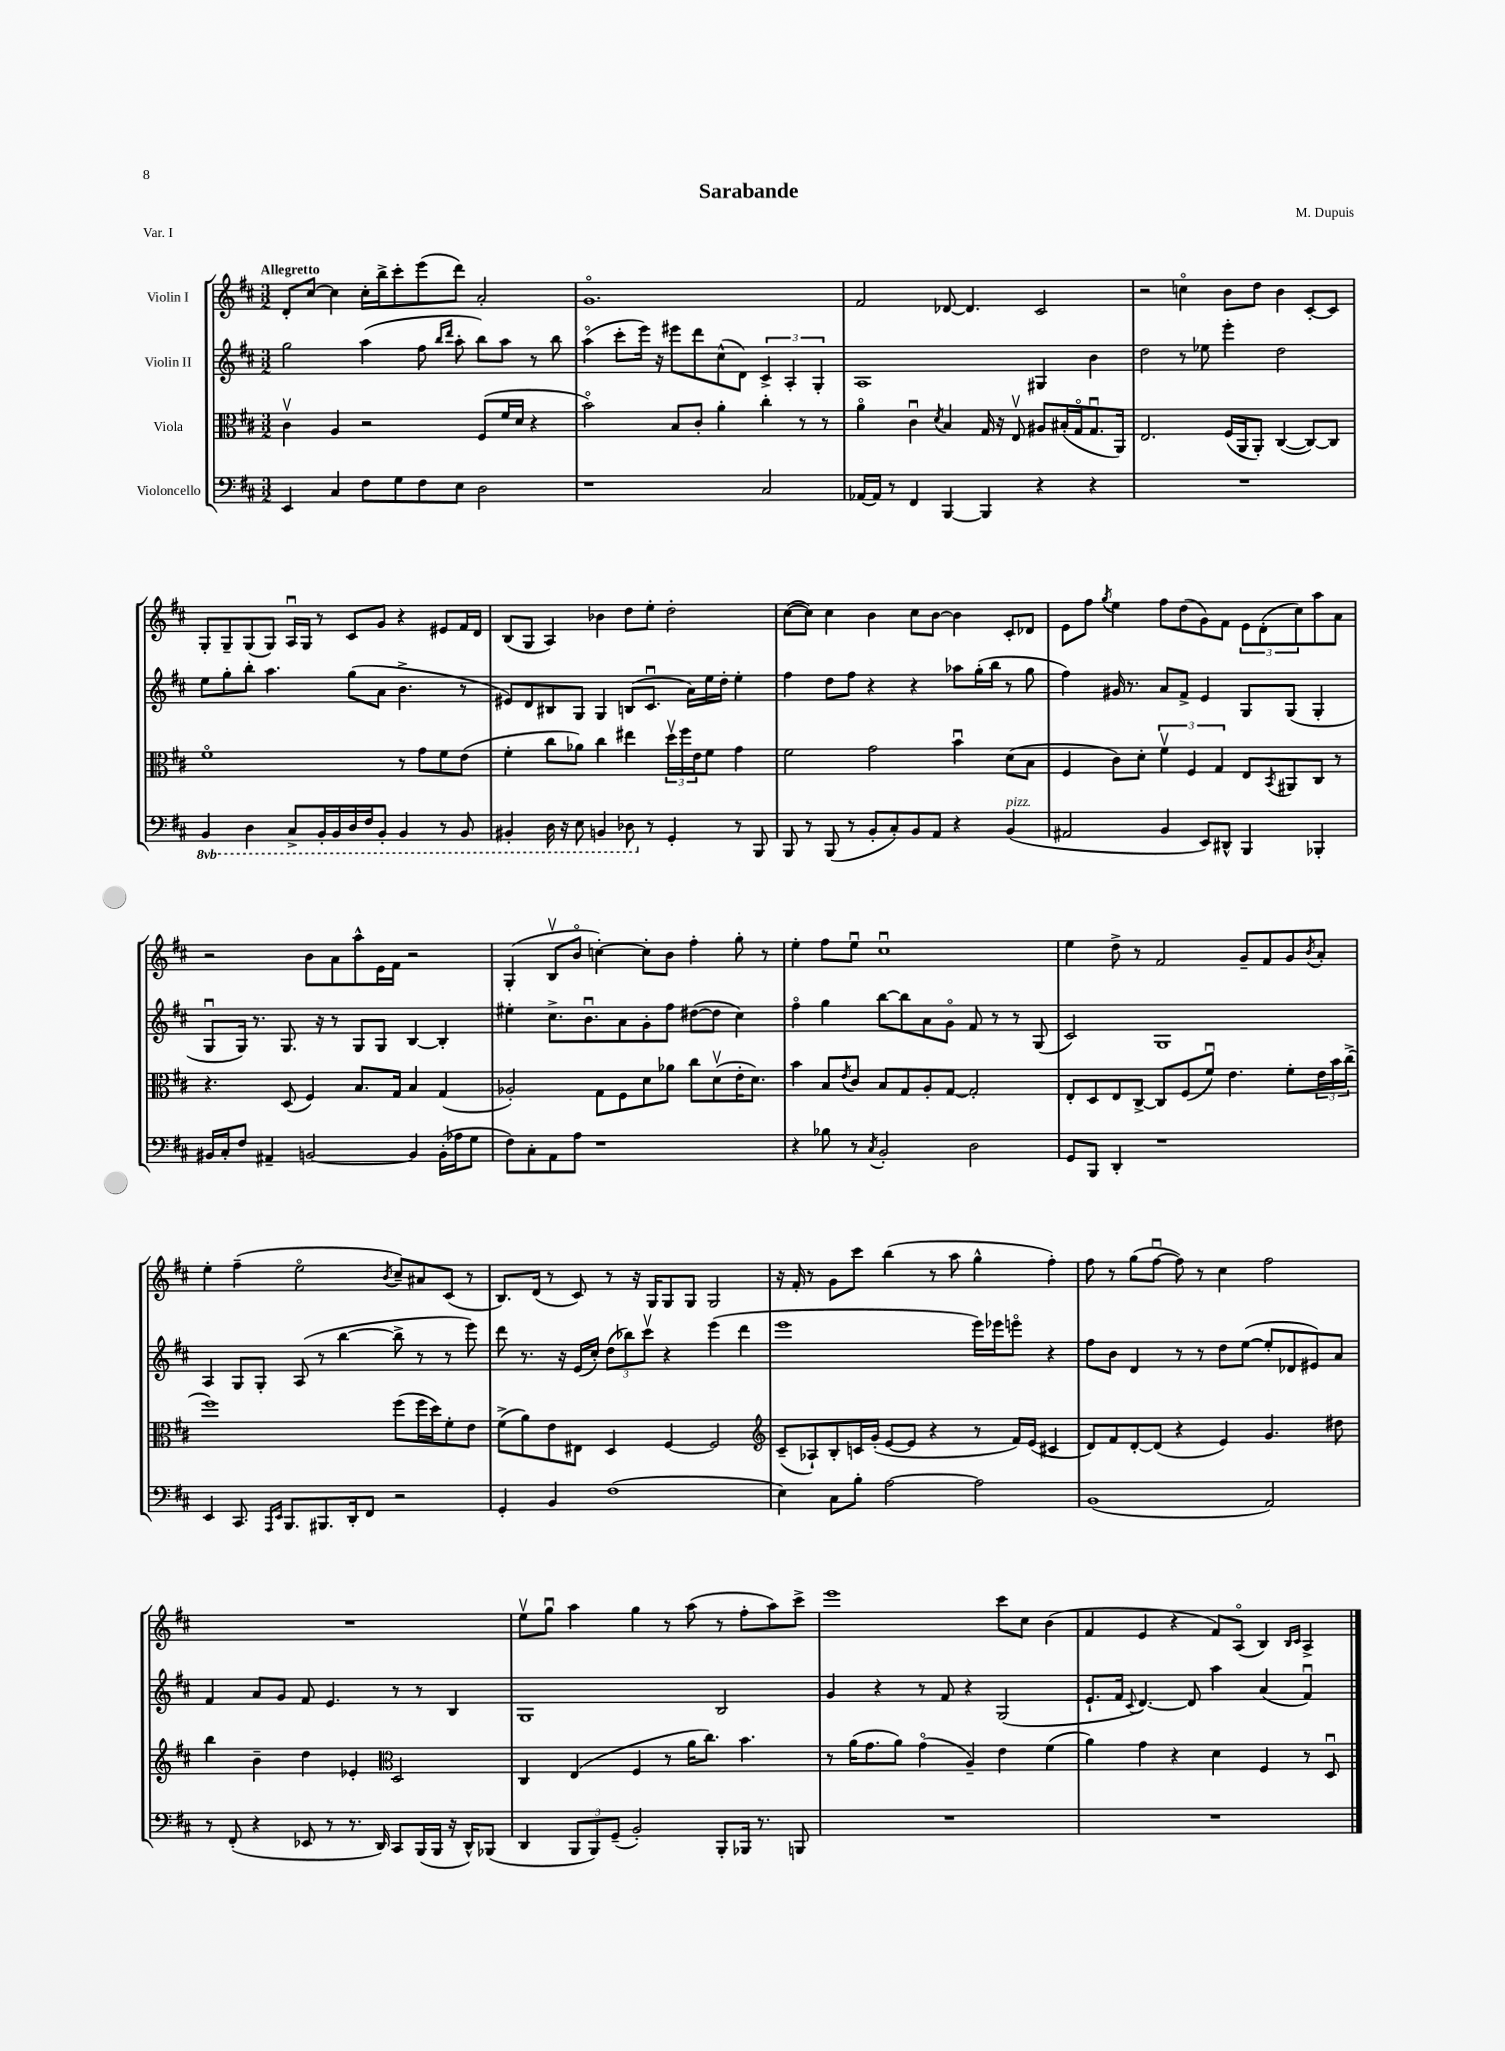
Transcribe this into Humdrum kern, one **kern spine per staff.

**kern	**kern	**kern	**kern
*staff4	*staff3	*staff2	*staff1
*clefF4	*clefC3	*clefG2	*clefG2
*k[f#c#]	*k[f#c#]	*k[f#c#]	*k[f#c#]
*M3/2	*M3/2	*M3/2	*M3/2
4EE/	4c#v\	2gg\	8d'/L
.	.	.	[8cc#/J
4C#/	4A/	.	4cc#\]
8F#\L	2r	(4aa\	16cc#'\LL
.	.	.	16bb^\J
8G\	.	.	8ccc#'\
8F#\	.	8ff#\	(8eee\
.	.	16qqbb/LL	.
.	.	16qqddd/JJ	.
8E\J	.	8aa'\	8ddd\J)
2D\	(8F#/L	8bb\L)	2a'/
.	16f#/L	8aa\J	.
.	16d/JJ	.	.
.	4r	8r	.
.	.	8bb\	.
=	=	=	=
1r	2bo\)	(4aao\	1.go
.	.	8ccc#'\L	.
.	.	16eee\Jk)	.
.	.	16r	.
.	8B/L	8eee#\L	.
.	8c#'/J	8ddd\	.
.	4a'\	(8cc#^^\	.
.	.	8d\J)	.
2C#/	4cc#'\	6c#^/	.
.	.	6A'/	.
.	8r	.	.
.	.	6G'/	.
.	8r	.	.
=	=	=	=
[16AA-/LL	4ao\	1A	2f#/
16AA-/]JJ	.	.	.
8r	.	.	.
4FF#/	4c#u\	.	.
.	8qd/	.	.
[4BBB/	4B/	.	[8d-/
.	.	.	4.d-/]
4BBB/]	16G/	.	.
.	16r	.	.
.	8Ev/	.	.
4r	8A#/L	4G#/	2c#/
.	(16B#'/L	.	.
.	16Go/J	.	.
4r	8.Gu/	4b\	.
.	16AA/Jk)	.	.
=	=	=	=
1.r	2.E/	2dd\	2r
.	.	8r	4cco\
.	.	8ee-\	.
.	(16F#/LL	4eee'\	8b\L
.	16AA/J	.	.
.	8AA'/J)	.	8dd\J
.	([4C#/	2dd\	4b\
.	8C#/_L)	.	[8c#'/L
.	8C#/]J	.	8c#/]J
=	=	=	=
4BBB/	1f#o	8ee\L	8G'/L
.	.	8gg'\	8G~/
4DD\	.	8bb'\J	(8G/
.	.	4.aa\	8G/J)
8CC#^/L	.	.	16Au/LL
.	.	.	16G/JJ
16BBB'/L	.	.	8r
16BBB/	.	.	.
16DD/	.	(8gg\L	8c#/L
16FF#/J	.	.	.
8BBB'/J	.	8a\J	8g/J
4BBB/	8r	4.b^\	4r
.	8g\L	.	.
8r	8f#\	.	8e#/L
8BBB/	(8e\J	8r	16f#/L
.	.	.	16d/JJ
=	=	=	=
4BBB#'/	4f#'\	8e#/L)	(8B/L
.	.	8d/	8G/J
16DD\	8cc#\L	8B#/	4A/)
16r	.	.	.
8EE\	8a-\J)	8G/J	.
4BBB/	4cc#\	4G/	4b-\
8DD-\	4ee#\	(8B/L	8dd\L
8r	.	8.c#u/J	8ee'\J
4GG'/	24ddv\LL	.	2dd'\
.	24ff#\	.	.
.	.	16a\LL)	.
.	24e\J	.	.
.	8f#\J	16ee\	.
.	.	16dd'\JJ	.
8r	4g\	4ee'\	.
8BBB/	.	.	.
=	=	=	=
8BBB/	2f#\	4ff#\	([8cc#\L
8r	.	.	8cc#\]J)
(8BBB/	.	8dd\L	4cc#\
8r	.	8ff#\J	.
8BB'/L	2g\	4r	4b\
8C#'/)	.	.	.
8BB/	.	4r	8cc#\L
8AA/J	.	.	[8b\J
4r	4bu\	8aa-\L	4b\]
.	.	(16gg'\L	.
.	.	16bb\JJ	.
(4BB/	(8d\L	8r	8c#'/L
.	8B\J	8gg\	8d-/J
=	=	=	=
2AA#/	4F#/	4ff#\)	8e\L
.	.	.	8ff#\J
.	.	.	8qgg/
.	8c#\L)	16g#/	4ee\
.	.	8.r	.
.	8d'\J	.	.
4BB/	6f#v\	8a/L	8ff#\L
.	.	8f#^/J	(8dd\
.	6F#/	.	.
8EE/L)	.	4e/	8g\)
.	6G/	.	.
8DD#^^/J	.	.	8f#\J
4BBB/	8E/L	8G/L	12e\L
.	.	.	(12d'\
.	8qBB/	.	.
.	8AA#/	(8G/J	.
.	.	.	12cc#\)
4BBB-'/	8C#/J	4G'/	8aa\
.	8r	.	8a\J
=	=	=	=
16BB#/LL	4.r	8Gu/L	2r
16C#'/J	.	.	.
8F#/J	.	16G/Jk)	.
.	.	8.r	.
4AA#~/	.	.	.
.	(8D/	8.G/	.
[2BB/	4F#/)	.	8b\L
.	.	16r	.
.	.	8r	8a\
.	8.B/L	8G/L	8aa^^\
.	.	8G/J	16e\L
.	16G/Jk	.	16f#\JJ
4BB/]	4B/	[4B/	2r
(16BB'\LL	(4G/	4B'/]	.
16A-\J	.	.	.
8G\J	.	.	.
=	=	=	=
8F#\L)	2A-'/)	4ee#'\	(4G'/
8C#'\	.	.	.
8AA\	.	8.cc#^\L	8Bv/L
8A\J	.	.	8bo/J
.	.	8.bu\	.
1r	8G\L	.	[4cc'\)
.	8F#\	8a\	.
.	8d\	8g'\	8cc'\]L
.	8a-\J	8ff#\J	8b\J
.	8cc#\L	([8dd#\L	4ff#'\
.	(8dv\	8dd#\]J	.
.	16e'\K	4cc#\)	8gg'\
.	8.d\J)	.	.
.	.	.	8r
=	=	=	=
4r	4b\	4ff#o\	4ee'\
8B-\	8B/L	4gg\	8ff#\L
.	8qe/	.	.
8r	8c#/J	.	8eeu\J
8qC#/	.	.	.
2BB'/	8B/L	[8bb\L	1cc#u
.	8G/	8bb\]	.
.	8A'/	8a\	.
.	[8G/J	8go\J	.
2D\	2G'/]	8f#/	.
.	.	8r	.
.	.	8r	.
.	.	(8G/	.
=	=	=	=
8GG/L	8E'/L	2c#/)	4ee\
8BBB/J	8D/	.	.
4DD'/	8E/	.	8dd^\
.	[8C#^/J	.	8r
1r	8C#/]L	1G	2f#/
.	(8F#/	.	.
.	8f#u/J)	.	.
.	4.e\	.	.
.	.	.	8g~/L
.	.	.	8f#/
.	8f#'\L	.	8g/
.	.	.	8qb/
.	24e\L	.	8a'/J
.	24b\	.	.
.	(24cc#^\JJ	.	.
=	=	=	=
4EE/	1ff#)	4A/	4ee'\
8.CC#/	.	8G/L	(4ff#~\
.	.	8G'/J	.
16qqAAA/LL	.	.	.
16qqEE/JJ	.	.	.
8.BBB/L	.	.	.
.	.	(8A/	2eeo\
8.BBB#/	.	8r	.
.	.	[4bb\	.
16DD'/k	.	.	.
8FF#/J	.	.	.
.	.	.	8qb/
2r	(8ff#\L	8bb^\]	8cc#~/L)
.	16ff#\L	8r	8a#/
.	16dd\J)	.	.
.	8f#'\	8r	(8c#/J
.	8e\J	8eee\)	8r
=	=	=	=
4GG'/	(8f#^\L	8ddd\	8.B/L)
.	8a\)	8.r	.
.	.	.	(16d/Jk
4BB/	8e\	.	8r
.	.	16r	.
.	8E#\J	(16e/LL	8c#/)
.	.	16cc#'/JJ)	.
(1F#	4D/	(12dd\L	8r
.	.	12bb-\)	.
.	.	.	16r
.	.	12ccc#v\J	.
.	.	.	16G/LK
.	[4F#/	4r	8G/
.	.	.	8G/J
.	2F#/]	(4eee\	2G/
.	.	4ddd\	.
=	=	=	=
*	*clefG2	*	*
4E\)	(8c#~/L	1eee	16r
.	.	.	16f#'/
.	8A-`/)	.	8r
8C#\L	8B'/	.	8g\L
8B'\J	16c/L	.	8ccc#\J
.	(16g'/JJ	.	.
[2A\	[8e/L	.	(4bb\
.	8e/]J	.	.
.	4r	.	8r
.	.	.	8aa\
2A\]	8r	16eee\LL)	4gg^^\
.	.	16eee-\J	.
.	16f#/LL)	8eeeo\J	.
.	(16e/JJ	.	.
.	4c#/	4r	4ff#'\)
=	=	=	=
(1BB	8d/L)	8ff#\L	8ff#\
.	8f#/	8b\J	8r
.	[8d'/	4d/	(8gg\L
.	(8d/]J	.	[8ff#u\J
.	4r	8r	8ff#\])
.	.	8r	8r
.	4e/)	8dd\L	4cc#\
.	.	([8ee\J	.
2AA/)	4.g/	8ee'/]L	2ff#\
.	.	8d-/	.
.	.	8e#/)	.
.	8dd#\	8a/J	.
=	=	=	=
8r	4bb\	4f#/	1.r
(8FF#'/	.	.	.
4r	4b~\	8a/L	.
.	.	8g/J	.
8EE-/	4dd\	8f#/	.
8r	.	4.e/	.
8.r	4e-'/	.	.
16DD/)	.	.	.
*	*clefC3	*	*
8CC#/L	2D/	8r	.
(16BBB/L	.	8r	.
16BBB/JJ	.	.	.
16r	.	4B/	.
16DD^^/LK)	.	.	.
(8BBB-/J	.	.	.
=	=	=	=
4DD/	4C#/	1G	8eev\L
.	.	.	8ggu\J
12BBB/L	(4E/	.	4aa\
12BBB/)	.	.	.
(12GG~/J	.	.	.
2BB'/)	4F#/	.	4gg\
.	8r	.	8r
.	16a\LK	.	(8aa\
.	8.cc#\J)	.	.
8BBB'/L	.	2B/	8r
16BBB-/Jk	4.b\	.	8ff#'\L
8.r	.	.	.
.	.	.	8aa\)
8BBB/	.	.	8ccc#^\J
=	=	=	=
1.r	8r	4g/	1eee
.	(16a\LK	.	.
.	8.g\	.	.
.	.	4r	.
.	8a\J)	.	.
.	(4go\	8r	.
.	.	8f#/	.
.	4A~/)	4r	.
.	4e\	(2G/	8ccc#\L
.	.	.	8cc#\J
.	(4f#\	.	(4b\
=	=	=	=
1.r	4a\)	8.e`/L	4f#/
.	.	16f#/Jk	.
.	.	8qqc#/	.
.	4g\	[4.d/)	4e/
.	4r	.	4r
.	.	8d/]	.
.	4d\	4aa\	8f#/L)
.	.	.	(8Ao/J
.	4F#/	(4a/	4B/)
.	.	.	16qqB/LL
.	.	.	16qqc#/JJ
.	8r	4f#u/)	4A^/
.	8Du/	.	.
==	==	==	==
*-	*-	*-	*-
